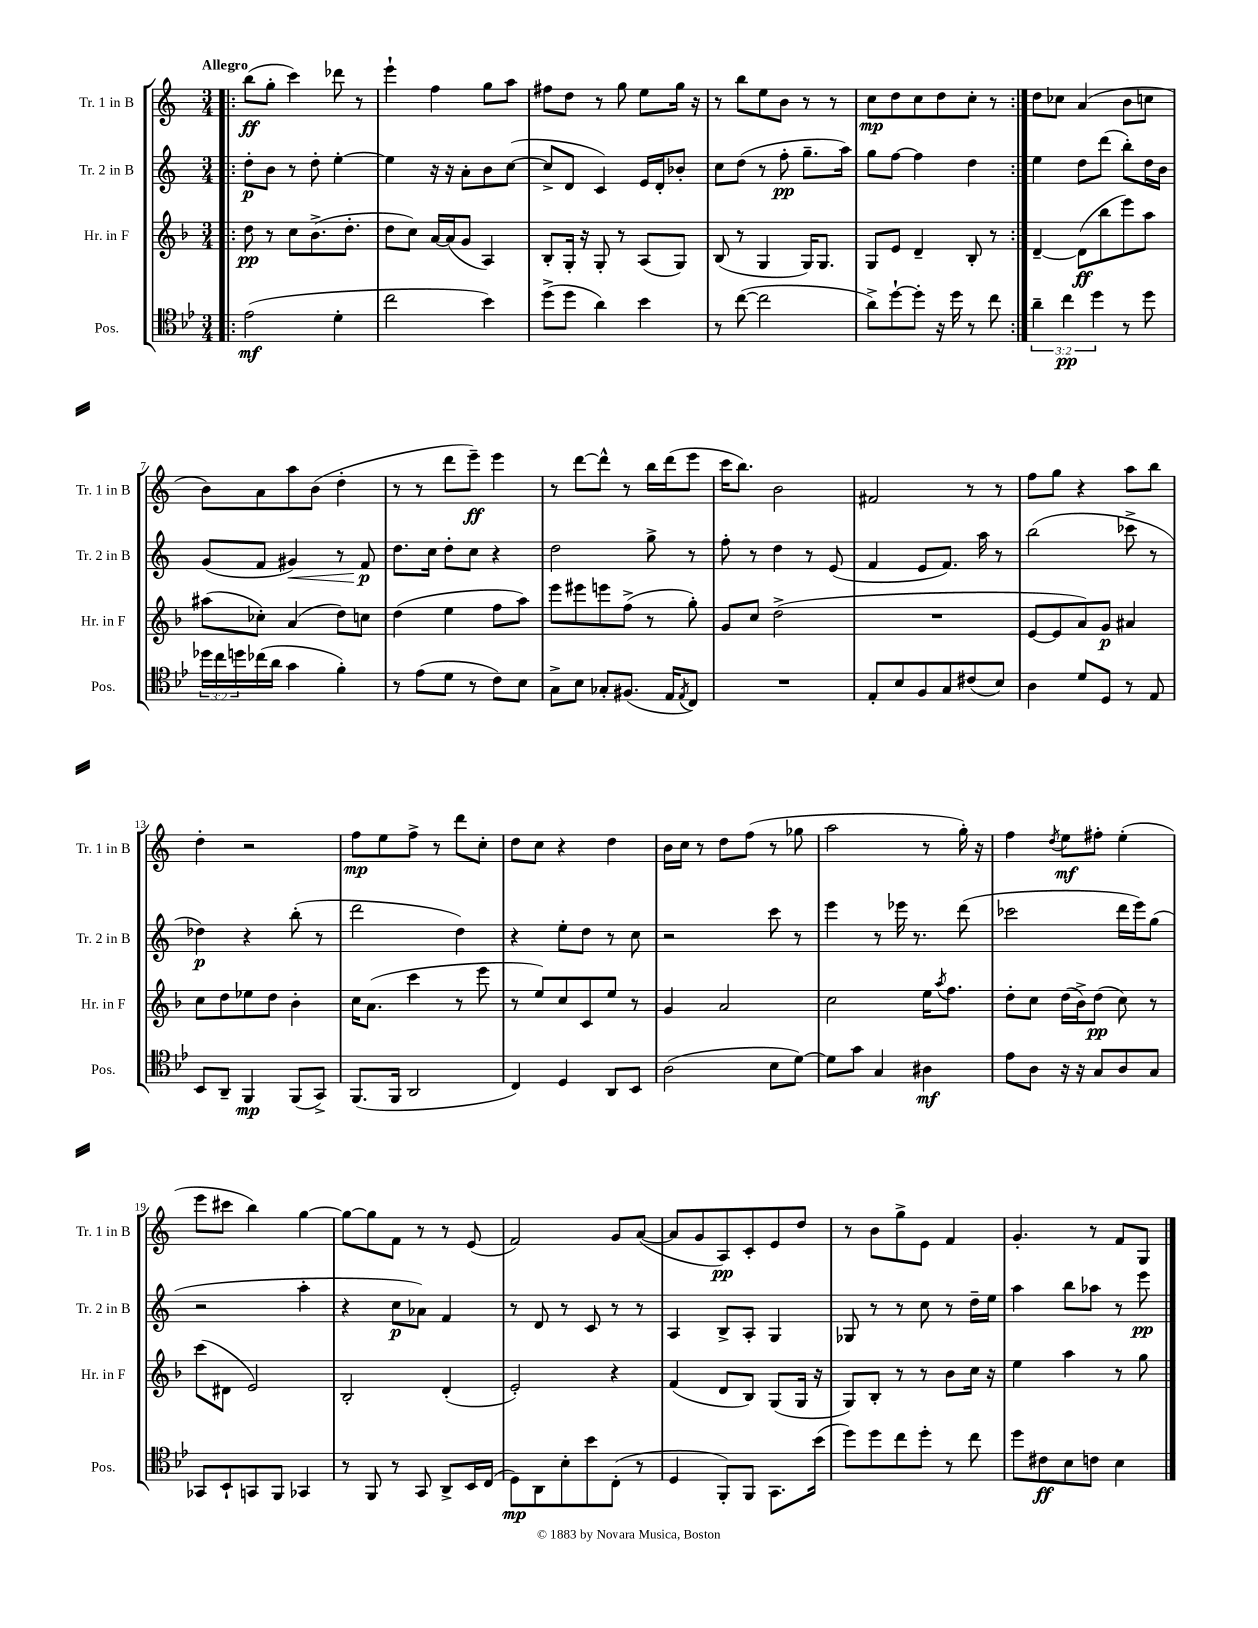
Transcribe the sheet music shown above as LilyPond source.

<<
\new StaffGroup <<
\new Staff = "s0" \with { instrumentName = "Tr. 1 in B" shortInstrumentName = "Tr. 1 in B" } {
    \clef treble \key c \major \numericTimeSignature \time 3/4 \tempo "Allegro"
    \repeat volta 2 { \bar ".|:" b''8\ff( g''8-. c'''4) des'''8 r8 |
    e'''4-! f''4 g''8 a''8 |
    fis''8 d''8 r8 g''8 e''8 g''16 r16 |
    r8 b''8 e''8 b'8 r8 r8 |
    c''8\mp d''8 c''8 d''8 c''8-. r8 | }
    d''8 ces''8 a'4( b'8 c''8 |
    b'8) a'8 a''8 b'8( d''4-. |
    r8 r8 d'''8 e'''8--\ff) e'''4 |
    r8 d'''8~ d'''8-^ r8 b''16 d'''16( e'''8 |
    c'''16 b''8.) b'2 |
    fis'2 r8 r8 |
    f''8 g''8 r4 a''8 b''8 |
    d''4-. r2 |
    f''8\mp e''8 f''8-> r8 d'''8 c''8-. |
    d''8 c''8 r4 d''4 |
    b'16 c''16 r8 d''8 f''8( r8 ges''8 |
    a''2 r8 g''16-.) r16 |
    f''4 \acciaccatura { d''8 } e''8\mf fis''8-. e''4-.( |
    e'''8 cis'''8 b''4) g''4~ |
    g''8~ g''8 f'8 r8 r8 e'8( |
    f'2) g'8 a'8~( |
    a'8 g'8 a8\pp) c'8-. e'8 d''8 |
    r8 b'8 g''8-> e'8 f'4 |
    g'4.-. r8 f'8 g8 \bar "|." |
}
\new Staff = "s1" \with { instrumentName = "Tr. 2 in B" shortInstrumentName = "Tr. 2 in B" } {
    \clef treble \key c \major \numericTimeSignature \time 3/4
    \repeat volta 2 { \bar ".|:" d''8-.\p b'8 r8 d''8-. e''4~-. |
    e''4 r16 r16 a'8-. b'8 c''8~( |
    c''8-> d'8 c'4) e'16 d'16-. bes'8-. |
    c''8 d''8( r8 f''8-.\pp g''8.-- a''16) |
    g''8 f''8~ f''4 d''4 | }
    e''4 d''8 d'''8( b''8-.) d''16 b'16 |
    g'8( f'8 gis'4\<) r8 f'8\p\! |
    d''8. c''16 d''8-. c''8 r4 |
    d''2 g''8-> r8 |
    f''8-. r8 d''4 r8 e'8( |
    f'4 e'8 f'8.) a''16 r8 |
    b''2( ces'''8-> r8 |
    des''4\p) r4 b''8-.( r8 |
    d'''2 d''4) |
    r4 e''8-. d''8 r8 c''8 |
    r2 c'''8 r8 |
    e'''4 r8 ees'''16 r8. d'''8( |
    ces'''2 d'''16 e'''16) g''8( |
    r2 a''4-. |
    r4 c''8\p aes'8) f'4 |
    r8 d'8 r8 c'8 r8 r8 |
    a4 b8-> a8-. g4 |
    ges8 r8 r8 c''8 r8 d''16-- e''16 |
    a''4 b''8 aes''8 r8 e'''8\pp \bar "|." |
}
\new Staff = "s2" \with { instrumentName = "Hr. in F" shortInstrumentName = "Hr. in F" } {
    \clef treble \key f \major \numericTimeSignature \time 3/4
    \repeat volta 2 { \bar ".|:" d''8\pp r8 c''8 bes'8.->( d''8.-. |
    d''8 c''8) a'16~ a'16( g'8 a4) |
    bes8-. g16-. r16 g8-. r8 a8( g8) |
    bes8( r8 g4 g16) g8. |
    g8 e'8 d'4-- bes8-. r8 | }
    d'4~-- d'8\ff( bes''8 e'''8) a''8 |
    ais''8( ces''8-.) a'4( d''8) c''8 |
    d''4( e''4 f''8 a''8) |
    e'''8 eis'''8 e'''8 f''8->( r8 g''8-.) |
    g'8 c''8 d''2->( |
    R2. |
    e'8~ e'8 a'8) g'8\p ais'4 |
    c''8 d''8 ees''8 d''8 bes'4-. |
    c''16 a'8.( c'''4 r8 e'''8 |
    r8 e''8) c''8 c'8 e''8 r8 |
    g'4 a'2 |
    c''2 e''16 \acciaccatura { a''8 } f''8. |
    d''8-. c''8 d''16( bes'16->) d''8\pp( c''8) r8 |
    c'''8( dis'8 e'2) |
    bes2-. d'4-.( |
    e'2-.) r4 |
    f'4( d'8 bes8) g8( g16 r16 |
    g8) bes8-. r8 r8 bes'8 c''16 r16 |
    e''4 a''4 r8 g''8 \bar "|." |
}
\new Staff = "s3" \with { instrumentName = "Pos." shortInstrumentName = "Pos." } {
    \clef tenor \key bes \major \numericTimeSignature \time 3/4 \override Staff.TupletNumber.text = #tuplet-number::calc-fraction-text
    \repeat volta 2 { \bar ".|:" ees'2\mf( d'4-. |
    c''2 bes'4) |
    d''8->( d''8 a'4) bes'4 |
    r8 c''8~( c''2 |
    a'8->) d''8~-! d''8-. r16 d''16 r8 c''8 | }
    \tuplet 3/2 { a'4-- c''4\pp d''4 } r8 d''8 |
    \tuplet 3/2 { des''16 c''16 d''16 } ces''16( a'16 g'4 f'4-.) |
    r8 ees'8( d'8 r8 c'8) bes8 |
    g8-> bes8 ges8-. fis8.( ees16 \acciaccatura { ees8 } c8) |
    R2. |
    ees8-. bes8 f8 g8 cis'8( bes8) |
    a4 d'8 d8 r8 ees8 |
    bes,8 a,8-- f,4\mp f,8( g,8->) |
    f,8.( f,16 a,2 |
    c4) d4 a,8 bes,8 |
    a2( bes8 d'8~) |
    d'8 g'8 g4 ais4\mf |
    ees'8 a8 r16 r16 g8 a8 g8 |
    ges,8 bes,8-! g,8 f,8 ges,4 |
    r8 f,8 r8 g,8 a,8-> bes,16 c16( |
    d8\mp) a,8 bes8-. bes'8 c8-.( r8 |
    d4 f,8-.) f,8 g,8. bes'16( |
    d''8) d''8 c''8 d''8-. r8 c''8 |
    d''8 cis'8\ff bes8 c'8 bes4 \bar "|." |
}
>>
>>
